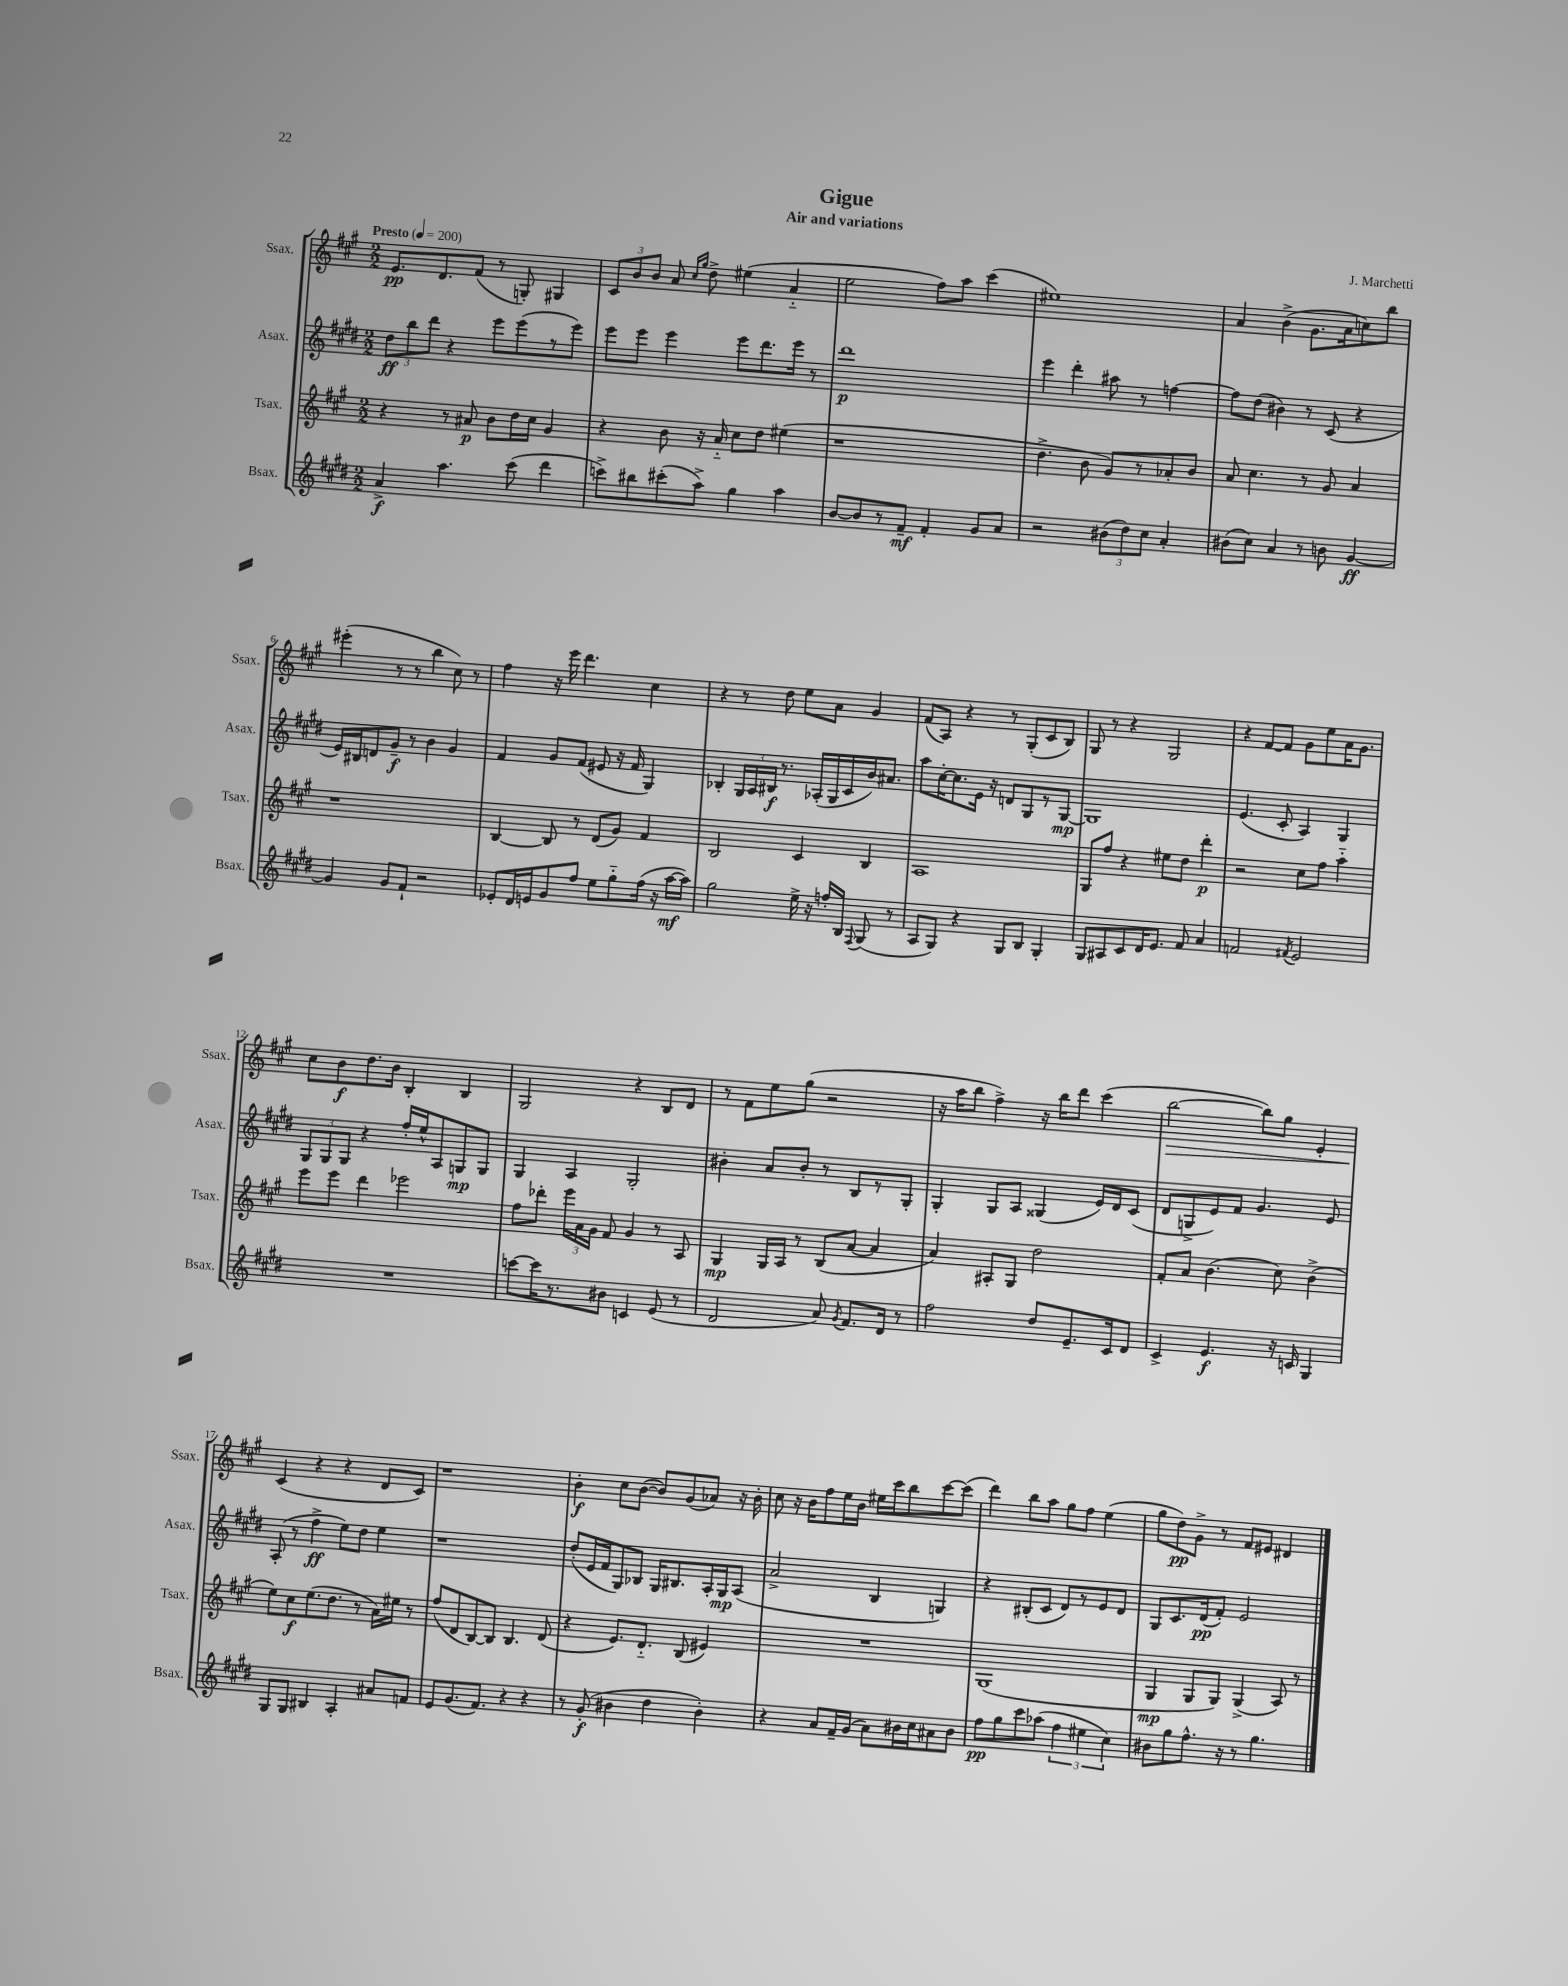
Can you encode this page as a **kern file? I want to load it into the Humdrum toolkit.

**kern	**kern	**kern	**kern
*staff4	*staff3	*staff2	*staff1
*clefG2	*clefG2	*clefG2	*clefG2
*k[f#c#g#d#]	*k[f#c#g#]	*k[f#c#g#d#]	*k[f#c#g#]
*M2/2	*M2/2	*M2/2	*M2/2
*MM200	*MM200	*MM200	*MM200
4a^	4r	12dd#	8.e
.	.	12bb	.
.	.	12ddd#	.
.	.	.	8.d
4.aa	8r	4r	.
.	8a#	.	(8f#
.	8b	8eee	8r
(8ccc#	16dd	(8eee	8G')
.	16cc#	.	.
4ddd#	4g#	8r	4G#
.	.	8eee)	.
=	=	=	=
8ccc^)	4r	8eee	12c#
.	.	.	12b
8bb#	.	8eee	.
.	.	.	12b
(8ccc#'	8b	4eee	8a
.	.	.	16qqcc#
.	.	.	16qqgg#
8aa^)	16r	.	8dd^
.	16a'~	.	.
4gg#	8cc#	8eee	(4ee#
.	8dd	8.ddd#	.
4aa	(4ee#	.	4a'~
.	.	16eee	.
.	.	8r	.
=	=	=	=
[8b	1r	1ddd#	2ee
8b]	.	.	.
8r	.	.	.
8f#~	.	.	.
4f#'	.	.	8ff#)
.	.	.	8aa
8g#	.	.	(4ccc#
8a	.	.	.
=	=	=	=
2r	4.dd^	4eee	1ee#)
.	.	4ddd#'	.
.	8b	.	.
(12b#	8g#)	8aa#	.
12dd#)	.	.	.
.	8r	8r	.
12cc#	.	.	.
4a'	8a-'	[4ff	.
.	8b	.	.
=	=	=	=
(8b#	8a	8ff]	4a
8cc#)	4.cc#	(8dd#	.
4a	.	4b#)	(4b^
8r	8r	8r	8.g#
8b	8g#	(8c#	.
.	.	.	16a
[4g#	4a	4r	8cc)
.	.	.	8bb
=	=	=	=
4g#]	1r	16e)	(4eee#'
.	.	16B#	.
.	.	8d	.
8g#	.	8g#~	8r
8f#`	.	8r	8r
2r	.	4b	4bb
.	.	4g#	8cc#)
.	.	.	8r
=	=	=	=
8e-'	[4B	4f#	4ff#
16d#	.	.	.
16e	.	.	.
8g#	8B]	8g#	16r
.	.	.	16eee
8ff#	8r	(8f#	4.ddd
8ee	(8d	8e#	.
8gg#'~	8g#)	16r	.
.	.	16f#	.
(16ff#	4f#	4G#)	4cc#
16r	.	.	.
[16aa	.	.	.
16aa])	.	.	.
=	=	=	=
2gg#	2B	4B-'	4r
.	.	24G#	8r
.	.	24A	.
.	.	24B#	.
.	.	8.r	8dd
16ee^	4c#	.	8ee
16r	.	(16A-'	.
16ff'	.	16G#	8a
16B	.	16c#	.
8qqF#	.	.	.
(8G#	4B	16b)	4g#
.	.	8.a#	.
8r	.	.	.
=	=	=	=
8A	1A	8aa	(8f#
8G#)	.	[16cc#'	8A)
.	.	8.cc#]	.
4r	.	.	4r
.	.	16e	.
.	.	16r	.
8G#	.	8d	8r
8B	.	8G#	(8G#'
4G#'	.	8r	8c#
.	.	[8G#	8B)
=	=	=	=
8G#	8G#	1G#]	8G#
8A#	8ff#	.	8r
8c#	4r	.	4r
16d#	.	.	.
8.e	.	.	.
.	8ee#	.	2G#
8f#	8dd	.	.
4a	4ddd'	.	.
=	=	=	=
2f	2r	(4.e	4r
.	.	.	[8f#
.	.	8c#'	8f#]
8qf#	.	.	.
2e	8cc#	4A)	8g#
.	8ff#	.	8ee
.	4aa'~	4G#	16a
.	.	.	8.g#
=	=	=	=
1r	8eee	12G#	8cc#
.	.	12G#	.
.	8eee	.	8b
.	.	12G#	.
.	4ddd	4r	8.dd
.	.	.	16b
.	2eee-	16ff#'	4B'
.	.	16ee^^	.
.	.	8A	.
.	.	8G	4B
.	.	8G	.
=	=	=	=
[8ccc	8ff#	4G#	2G#
16ccc]	8ddd-'	.	.
8.r	.	.	.
.	24eee	4A	.
.	24a	.	.
.	24g#	.	.
8b#	8f#	.	.
4c	4g#	2G#'	4r
(8e	8r	.	8B
8r	8A	.	8d
=	=	=	=
2d#	4G#	4b#'	8r
.	.	.	8f#
.	16G#	8a	8ee
.	16A	.	.
.	8r	8b#'	(8gg#
8a)	(8B	8r	2r
8qg#	.	.	.
8.f#	[8a	8B	.
.	4a]	8r	.
16d#	.	.	.
8r	.	8G#'	.
=	=	=	=
2ff#	4a)	4G#'	16r
.	.	.	16aa
.	.	.	8bb
.	8A#'	8G#	4ff#^)
.	8G#	8A	.
8dd#	2dd	(4G##	16r
.	.	.	16bb
8.e~	.	.	8ddd
.	.	16e)	(4ccc#
16c#	.	16d#	.
8d#	.	(8c#	.
=	=	=	=
4c#^	8f#'	8d#	[2bb
.	8a	8G^	.
4.e	(4.b	8e)	.
.	.	8f#	.
.	.	4.g#	8bb])
16r	8cc#)	.	8gg#
16c	.	.	.
4G#	(4b^	.	4e'
.	.	8e	.
=	=	=	=
8G#	8ee)	(8A'	(4c#
8G#	8cc#	8r	.
4B#	(8.ee	4ff#^	4r
.	8.dd	.	.
4A'	.	8ee)	4r
.	8r	8dd#	.
8a#	16a)	4ee	8d
.	16ee#	.	.
8f	8r	.	8c#)
=	=	=	=
8e	(8ff#	1r	1r
(8.g#	8d	.	.
.	[8B)	.	.
8.f#)	.	.	.
.	8B]	.	.
4r	4.B	.	.
4r	.	.	.
.	(8d	.	.
=	=	=	=
8r	4r	(8dd#'	4b'
(8g#'	.	16e	.
.	.	16f#	.
4b#	8.e)	8G#)	8cc#
.	.	8B-	([8b
.	8.d'~	.	.
4dd#	.	16G#	8b])
.	.	8.B#	.
.	(8B	.	(8g#
4b#')	4e#)	16A'	8a-)
.	.	16G#	.
.	.	(8A	16r
.	.	.	16b'
=	=	=	=
4r	1r	2a^	8cc#
.	.	.	16r
.	.	.	16b
8a	.	.	8ff#
16f#~	.	.	16ee
(16g#	.	.	16b
8a)	.	4B	16ee#
.	.	.	16ccc#
16b#	.	.	8bb
16cc#	.	.	.
8a#	.	4G)	[8ccc#
8b#	.	.	(8ccc#]
=	=	=	=
8ff#	(1G#	4r	4ddd)
8gg#	.	.	.
8ccc#	.	(8B#'	8bb
(8aa-	.	8c#	8aa
6ff#	.	8d#)	8gg#
.	.	8r	8ff#
6ee#	.	.	.
.	.	8e	(4ee
6cc#)	.	.	.
.	.	8d#	.
=	=	=	=
8b#	4G#	8G#	8gg#
8gg#	.	8.c#	8dd)
8.ff#^^	8G#	.	8g#^
.	.	(16d#	.
.	8G#)	8f#')	8r
16r	.	.	.
8r	(4G#^	2e	8f#
4.gg#	.	.	8e#
.	8A)	.	4d#
.	8r	.	.
==	==	==	==
*-	*-	*-	*-
